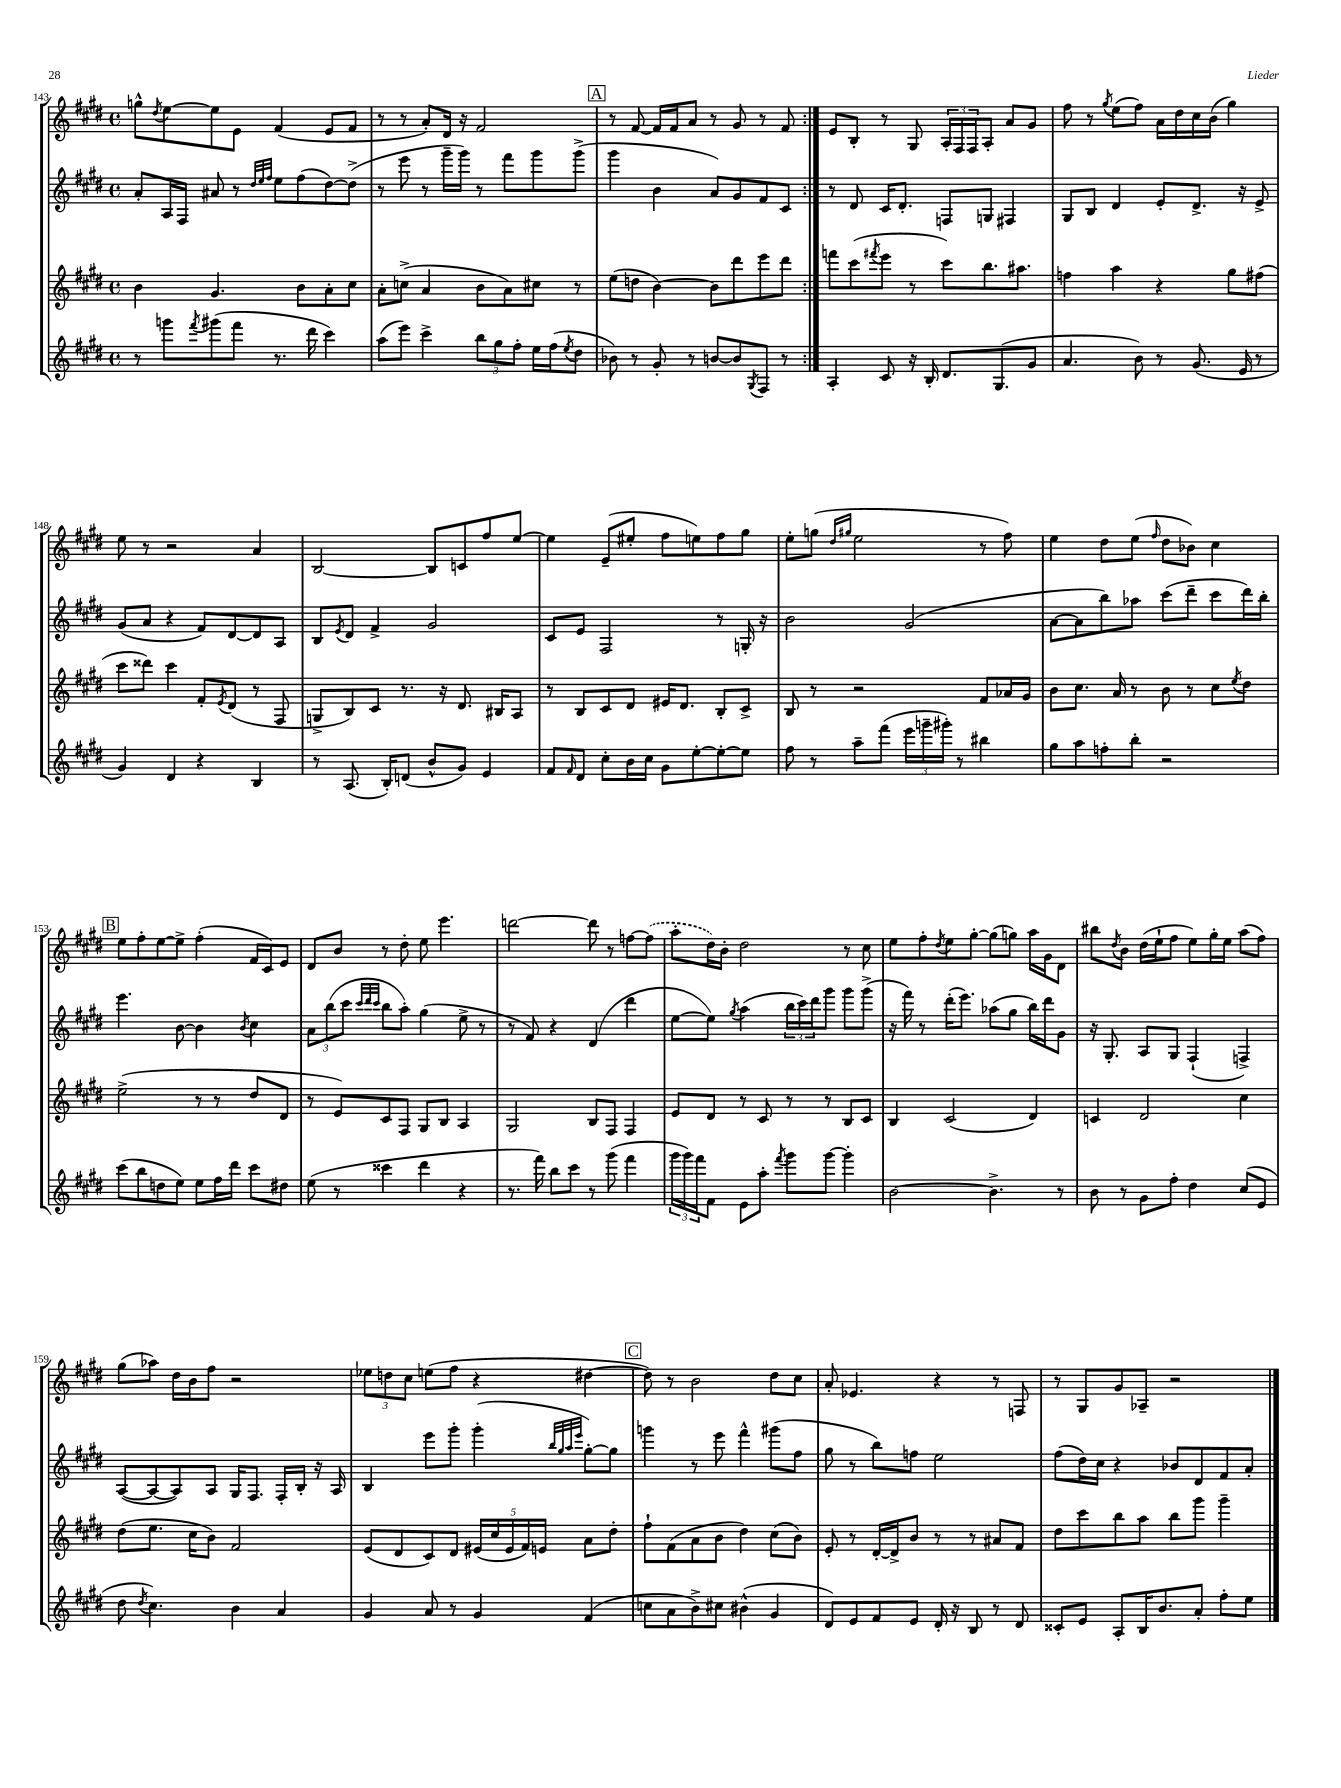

**kern	**kern	**kern	**kern
*staff4	*staff3	*staff2	*staff1
*clefG2	*clefG2	*clefG2	*clefG2
*k[f#c#g#d#]	*k[f#c#g#d#]	*k[f#c#g#d#]	*k[f#c#g#d#]
*M4/4	*M4/4	*M4/4	*M4/4
*met(c)	*met(c)	*met(c)	*met(c)
8r	4b	8a'	8gg^^
.	.	.	8qdd#
8ggg	.	16A	[8ee
.	.	16F#	.
8qfff#	.	.	.
(8ggg#	4.g#	8a#	8ee]
8fff#	.	8r	8e
.	.	32qqdd#	.
.	.	32qqee	.
.	.	32qqff#	.
8.r	.	8ee	(4f#
.	8b	(8ff#	.
16ddd#	.	.	.
4ccc#)	8a'	[8dd#)	8e
.	8cc#	(8dd#^]	8f#
=	=	=	=
(8aa	8a'	8r	8r
8eee)	(8cc^	8eee	8r
4ccc#^	4a	8r	8a')
.	.	16ggg#~	16d#
.	.	16ggg#)	16r
12bb	8b	8r	2f#
12gg#	.	.	.
.	8a)	8fff#	.
12ff#'	.	.	.
16ee	8cc#	8ggg#	.
(16ff#	.	.	.
8qee	.	.	.
8dd#	8r	(8ggg#^	.
=	=	=	=
8b-)	(8ee	4ggg#	8r
8r	8dd	.	[8f#
8g#'	[4b)	4b	16f#]
.	.	.	16f#
8r	.	.	8a
[8b	8b]	8a)	8r
8b]	8ddd#	8g#	8g#
8qG#	.	.	.
8F#	8eee	8f#	8r
8r	8ddd#	8c#	8f#
=:|!	=:|!	=:|!	=:|!
4A'	8fff	8r	8e
.	(8ccc#	8d#	8B'
.	8qfff#	.	.
8c#	8eee	16c#	8r
.	.	8.d#'	.
16r	8r	.	8G#
16B'	.	.	.
8.d#	8ccc#)	8F	24A'
.	.	.	24F#
.	.	.	24F#
.	8.bb	8G	8A'
(8.G#	.	.	.
.	.	4F#	8a
.	8.aa#	.	.
8g#	.	.	8g#
=	=	=	=
4.a	4ff	8G#	8ff#
.	.	8B	8r
.	.	.	8qgg#
.	4aa	4d#	(8ee
8b)	.	.	8ff#)
8r	4r	8e'	16a
.	.	.	16dd#
(8.g#	.	8.d#^	16cc#
.	.	.	(16b
.	8gg#	.	4gg#)
16e	.	16r	.
8r	(8ff#	8e^	.
=	=	=	=
4g#)	8ccc#	(8g#	8ee
.	8ddd##)	8a	8r
4d#	4ccc#	4r	2r
4r	8f#'	8f#)	.
.	8qe	.	.
.	(8d#	[8d#	.
4B	8r	8d#]	4a
.	8F#	8A	.
=	=	=	=
8r	8G^	8B	[2B
.	.	8qe	.
(8.A	8B)	8d#	.
.	8c#	4f#^	.
16B')	.	.	.
(8d	8.r	.	.
8b^^	.	2g#	8B]
.	16r	.	.
8g#)	8.d#	.	8c
4e	.	.	8ff#
.	16B#	.	.
.	8A	.	[8ee
=	=	=	=
8f#	8r	8c#	4ee]
16qqf#	.	.	.
8d#	8B	8e	.
8cc#'	8c#	2F#	(8e~
16b	8d#	.	8ee#'
16cc#	.	.	.
8g#	16e#	.	8ff#
.	8.d#	.	.
[8ee'	.	.	8ee)
8ee'_	8B'	8r	8ff#
8ee]	8c#^	16G'	8gg#
.	.	16r	.
=	=	=	=
8ff#	8B	2b	8ee'
8r	8r	.	(8gg
.	.	.	16qqdd#
.	.	.	16qqgg#
8aa~	2r	.	2ee
(8fff#	.	.	.
24eee	.	(2g#	.
24ggg~	.	.	.
24ggg#')	.	.	.
8r	.	.	.
4bb#	8f#	.	8r
.	16a-	.	8ff#)
.	16g#	.	.
=	=	=	=
8gg#	8b	[8a	4ee
8aa	8.cc#	8a]	.
8ff'	.	8bb)	8dd#
.	16a	.	.
8bb'	8r	8aa-	(8ee
.	.	.	16qqff#
2r	8b	(8ccc#	8dd#
.	8r	8ddd#~	8b-)
.	8cc#	8ccc#	4cc#
.	8qee	.	.
.	8dd#	16ddd#)	.
.	.	16bb'	.
=	=	=	=
(8ccc#	(2ee^	4.eee	8ee
8bb	.	.	8ff#'
8dd	.	.	[8ee
8ee)	.	[8b	8ee^]
8ee	8r	4b]	(4ff#'
16ff#	8r	.	.
16ddd#	.	.	.
.	.	8qb	.
8ccc#	8dd#	4cc#	16f#
.	.	.	16c#)
8dd#	8d#	.	8e
=	=	=	=
(8ee	8r	12a	8d#
.	.	(12bb	.
8r	8e)	.	8b
.	.	12ccc#	.
.	.	32qqccc#	.
.	.	32qqddd#	.
.	.	32qqccc#	.
4ccc##	8c#	8bb	8r
.	8F#	8aa')	8dd#'
4ddd#	8G#	(4gg#	8ee
.	8B	.	4.eee
4r	4A	8ee^	.
.	.	8r	.
=	=	=	=
8.r	2G#	8r	[2ddd
.	.	8f#)	.
16fff#)	.	.	.
8bb	.	4r	.
8ccc#	.	.	.
8r	8B	(4d#	8ddd]
(8ggg#	8F#	.	8r
4fff#	4F#	4ddd#	[8ff
.	.	.	(8ff]
=	=	=	=
24ggg#	8e	[8ee	8aa'
24ggg#)	.	.	.
24fff#	.	.	.
8f#	8d#	8ee])	16dd#)
.	.	.	16b'
.	.	8qgg#	.
8e	8r	(4aa	2dd#
8aa'	8c#	.	.
8qfff#	.	.	.
8ggg#	8r	24bb	.
.	.	24ccc#)	.
.	.	24ddd#	.
[8ggg#	8r	8ggg#	.
4ggg#']	8B	8ggg#	8r
.	8c#	(8ggg#^	8cc#
=	=	=	=
[2b	4B	16r	8ee
.	.	16fff#)	.
.	.	8r	8ff#'
.	.	.	8qdd#
.	(2c#	(16ddd#'	8ee
.	.	8.eee)	.
.	.	.	[8gg#'
4.b^]	.	(8aa-	(8gg#]
.	.	8gg#	8gg)
.	4d#)	16bb)	16aa
.	.	16ddd#	16g#
8r	.	8g#	8d#
=	=	=	=
8b	4c	16r	8bb#
.	.	8.G#'	.
.	.	.	8qdd#
8r	.	.	8b
8g#	2d#	8A	(16dd#
.	.	.	16ee`
8ff#'	.	8G#	8ff#
4dd#	.	(4F#`	8ee)
.	.	.	16gg#'
.	.	.	16ee
(8cc#	4cc#	4F^)	(8aa
8e	.	.	8ff#)
=	=	=	=
8dd#	(8dd#	([8A	(8gg#
8qdd#	.	.	.
4.cc#)	8.ee	8A_	8aa-)
.	.	8A])	16dd#
.	16cc#	.	16b
.	8b)	8A	8ff#
4b	2f#	16G#	2r
.	.	8.F#	.
4a	.	16F#'	.
.	.	16B'	.
.	.	16r	.
.	.	16A	.
=	=	=	=
4g#	(8e	4B	12ee-
.	.	.	12dd
.	8d#	.	.
.	.	.	12cc#
8a	8c#)	8eee	(8ee
8r	8d#	8ggg#'	8ff#
4g#	(20e#	(4ggg#'	4r
.	20cc#	.	.
.	20e#	.	.
.	20f#)	.	.
.	20e	.	.
.	.	32qqbb	.
.	.	32qqgg#	.
.	.	32qqaa	.
.	.	32qqeee	.
(4f#	8a	[8gg#')	[4dd#
.	8dd#'	8gg#]	.
=	=	=	=
8cc	8ff#`	4ggg	8dd#])
8a	(8f#	.	8r
8b^)	8a	8r	2b
8cc#	8b	8eee	.
(4b#^^	4dd#)	4fff#^^	.
4g#	(8cc#	(8ggg#	8dd#
.	8b)	8ff#	8cc#
=	=	=	=
8d#)	8e'	8gg#	8a'
8e	8r	8r	4.e-
8f#	[16d#'	8bb)	.
.	16d#^]	.	.
8e	8b	8ff	.
16d#'	8r	2ee	4r
16r	.	.	.
8B	8r	.	.
8r	8a#	.	8r
8d#	8f#	.	8F
=	=	=	=
8c##'	8dd#	(8ff#	8r
8e	8ccc#	16dd#)	8G#
.	.	16cc#	.
8A'	8bb	4r	8g#
16B	8aa	.	8A-~
8.b	.	.	.
.	8bb	8b-	2r
8a'	8ggg#	8d#	.
8ff#'	4ggg#~	8f#	.
8ee	.	8a'	.
==	==	==	==
*-	*-	*-	*-
